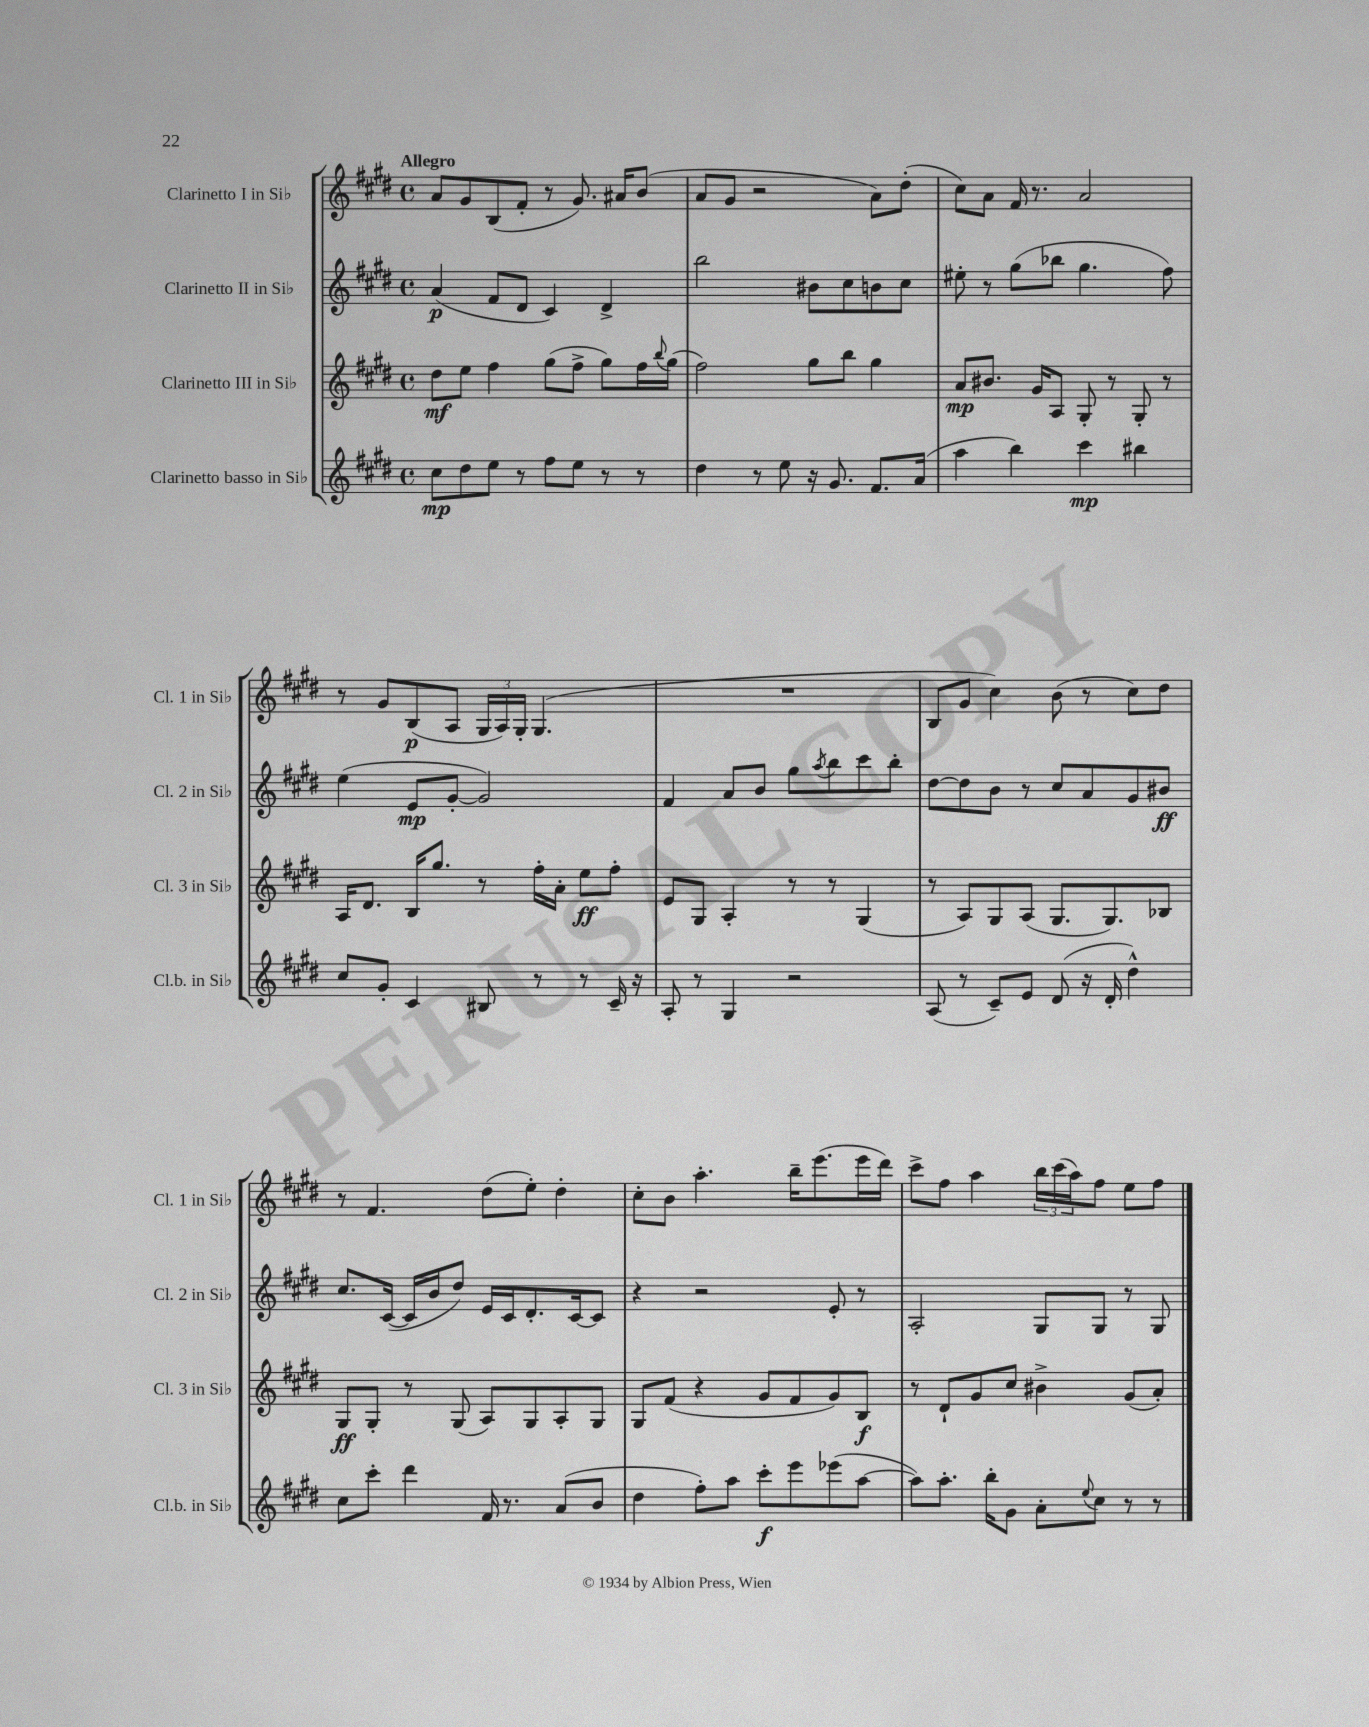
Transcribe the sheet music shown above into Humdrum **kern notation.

**kern	**dynam	**kern	**dynam	**kern	**dynam	**kern	**dynam
*part4	*part4	*part3	*part3	*part2	*part2	*part1	*part1
*staff4	*staff4	*staff3	*staff3	*staff2	*staff2	*staff1	*staff1
*I"Clarinetto basso in Si♭	*	*I"Clarinetto III in Si♭	*	*I"Clarinetto II in Si♭	*	*I"Clarinetto I in Si♭	*
*I'Cl.b. in Si♭	*	*I'Cl. 3 in Si♭	*	*I'Cl. 2 in Si♭	*	*I'Cl. 1 in Si♭	*
*clefG2	*	*clefG2	*	*clefG2	*	*clefG2	*
*k[f#c#g#d#]	*	*k[f#c#g#d#]	*	*k[f#c#g#d#]	*	*k[f#c#g#d#]	*
*M4/4	*	*M4/4	*	*M4/4	*	*M4/4	*
*met(c)	*	*met(c)	*	*met(c)	*	*met(c)	*
=1	=1	=1	=1	=1	=1	=1	=1
!	!	!	!	!	!	!LO:TX:a:B:t=Allegro	!
8cc#\L	mp	8dd#\L	mf	(4a/	p	8a/L	.
8dd#\	.	8ee\J	.	.	.	8g#/	.
8ee\J	.	4ff#\	.	8f#/L	.	(8B/	.
8r	.	.	.	8d#/J	.	8f#'/J	.
8ff#\L	.	(8gg#\L	.	4c#/)	.	8r	.
8ee\J	.	8ff#^\J	.	.	.	8.g#/)	.
8r	.	8gg#\L)	.	4d#^/	.	.	.
.	.	.	.	.	.	16a#X/KL	.
8r	.	16ff#\L	.	.	.	(8b/J	.
.	.	8qqbb/	.	.	.	.	.
.	.	(16gg#\JJ	.	.	.	.	.
=2	=2	=2	=2	=2	=2	=2	=2
4dd#\	.	2ff#\)	.	2bb\	.	8a/L	.
.	.	.	.	.	.	8g#/J	.
8r	.	.	.	.	.	2r	.
8ee\	.	.	.	.	.	.	.
16r	.	8gg#\L	.	8b#X\L	.	.	.
8.g#/	.	.	.	.	.	.	.
.	.	8bb\J	.	8cc#\	.	.	.
8.f#/L	.	4gg#\	.	8bn\	.	8a\L)	.
.	.	.	.	8cc#\J	.	(8dd#'\J	.
(16a/Jk	.	.	.	.	.	.	.
=3	=3	=3	=3	=3	=3	=3	=3
4aa\	.	8a/L	mp	8ee#X'\	.	8cc#\L)	.
.	.	8.b#X/J	.	8r	.	8a\J	.
4bb\)	.	.	.	(8gg#\L	.	16f#/	.
.	.	16g#/KL	.	.	.	8.r	.
.	.	8A/J	.	8bb-X\J	.	.	.
4ccc#\	mp	8G#'/	.	4.gg#\	.	2a/	.
.	.	8r	.	.	.	.	.
4bb#X\	.	8G#'/	.	.	.	.	.
.	.	8r	.	8ff#\)	.	.	.
!!LO:LB:g=z
=4	=4	=4	=4	=4	=4	=4	=4
8cc#/L	.	16A/KL	.	(4ee\	.	8r	.
.	.	8.d#/J	.	.	.	.	.
8g#'/J	.	.	.	.	.	8g#/L	.
4c#/	.	16B/KL	.	8e/L	mp	(8B/	p
.	.	8.gg#/J	.	.	.	.	.
.	.	.	.	[8g#'/J	.	8A/J	.
8B#X/	.	8r	.	2g#/])	.	24G#/LL	.
.	.	.	.	.	.	24A/)	.
.	.	.	.	.	.	24G#'/JJ	.
8r	.	16ff#'\LL	.	.	.	(4.G#/	.
.	.	16a'\JJ	.	.	.	.	.
8r	.	8ee\L	ff	.	.	.	.
16c#~/	.	8ff#'\J	.	.	.	.	.
16r	.	.	.	.	.	.	.
=5	=5	=5	=5	=5	=5	=5	=5
8A'/	.	8e/L	.	4f#/	.	1r	.
8r	.	8G#/J	.	.	.	.	.
4G#/	.	4A'/	.	8a/L	.	.	.
.	.	.	.	8b/J	.	.	.
2r	.	8r	.	8gg#\L	.	.	.
.	.	.	.	8qaa/	.	.	.
.	.	8r	.	8bb\	.	.	.
.	.	(4G#/	.	8ccc#\	.	.	.
.	.	.	.	8bb'\J	.	.	.
=6	=6	=6	=6	=6	=6	=6	=6
(8A/	.	8r	.	[8dd#\L	.	8B/L	.
8r	.	8A/L)	.	8dd#\]	.	8g#/J	.
8c#~/L)	.	8G#/	.	8b\J	.	4cc#\)	.
8e/J	.	(8A/J	.	8r	.	.	.
(8d#/	.	8.G#/L	.	8cc#/L	.	(8b\	.
16r	.	.	.	8a/	.	8r	.
16d#'/	.	8.G#/)	.	.	.	.	.
4dd#^^\)	.	.	.	8g#/	.	8cc#\L)	.
.	.	8B-X/J	.	8b#X/J	ff	8dd#\J	.
!!LO:LB:g=z
=7	=7	=7	=7	=7	=7	=7	=7
8cc#\L	.	8G#/L	ff	8.cc#/L	.	8r	.
8ccc#'\J	.	8G#'/J	.	.	.	4.f#/	.
.	.	.	.	([16c#/Jk	.	.	.
4ddd#\	.	8r	.	16c#/LL]	.	.	.
.	.	.	.	16b/J	.	.	.
.	.	(8G#/	.	8dd#/J)	.	.	.
16f#/	.	8A/L)	.	16e/LL	.	(8dd#\L	.
8.r	.	.	.	16c#/J	.	.	.
.	.	8G#/	.	8.d#'/	.	8ee'\J)	.
(8a/L	.	8A'/	.	.	.	4dd#'\	.
.	.	.	.	[16c#/k	.	.	.
8b/J	.	8G#/J	.	8c#/J]	.	.	.
=8	=8	=8	=8	=8	=8	=8	=8
4dd#\	.	8G#/L	.	4r	.	8cc#'\L	.
.	.	(8f#/J	.	.	.	8b\J	.
8ff#'\L)	.	4r	.	2r	.	4.aa'\	.
8aa\J	.	.	.	.	.	.	.
8ccc#'\L	f	8g#/L	.	.	.	.	.
8eee\	.	8f#/	.	.	.	16bb~\KL	.
.	.	.	.	.	.	(8.eee\	.
(8eee-X\	.	8g#/)	.	8e'/	.	.	.
[8aa\J	.	8B/J	f	8r	.	16eee\L	.
.	.	.	.	.	.	16ddd#\JJ)	.
=9	=9	=9	=9	=9	=9	=9	=9
8aa\L])	.	8r	.	2A'/	.	8ccc#^\L	.
8.aa'\J	.	8d#`/L	.	.	.	8ff#\J	.
.	.	8g#/	.	.	.	4aa\	.
16bb'\KL	.	.	.	.	.	.	.
8g#\J	.	8cc#/J	.	.	.	.	.
8a'\L	.	4b#X^\	.	8G#/L	.	24bb\LL	.
.	.	.	.	.	.	(24ccc#\	.
.	.	.	.	.	.	24aa\J)	.
8qqee/	.	.	.	.	.	.	.
8cc#\J	.	.	.	8G#/J	.	8ff#\J	.
8r	.	(8g#/L	.	8r	.	8ee\L	.
8r	.	8a'/J)	.	8G#/	.	8ff#\J	.
==	==	==	==	==	==	==	==
*-	*-	*-	*-	*-	*-	*-	*-
